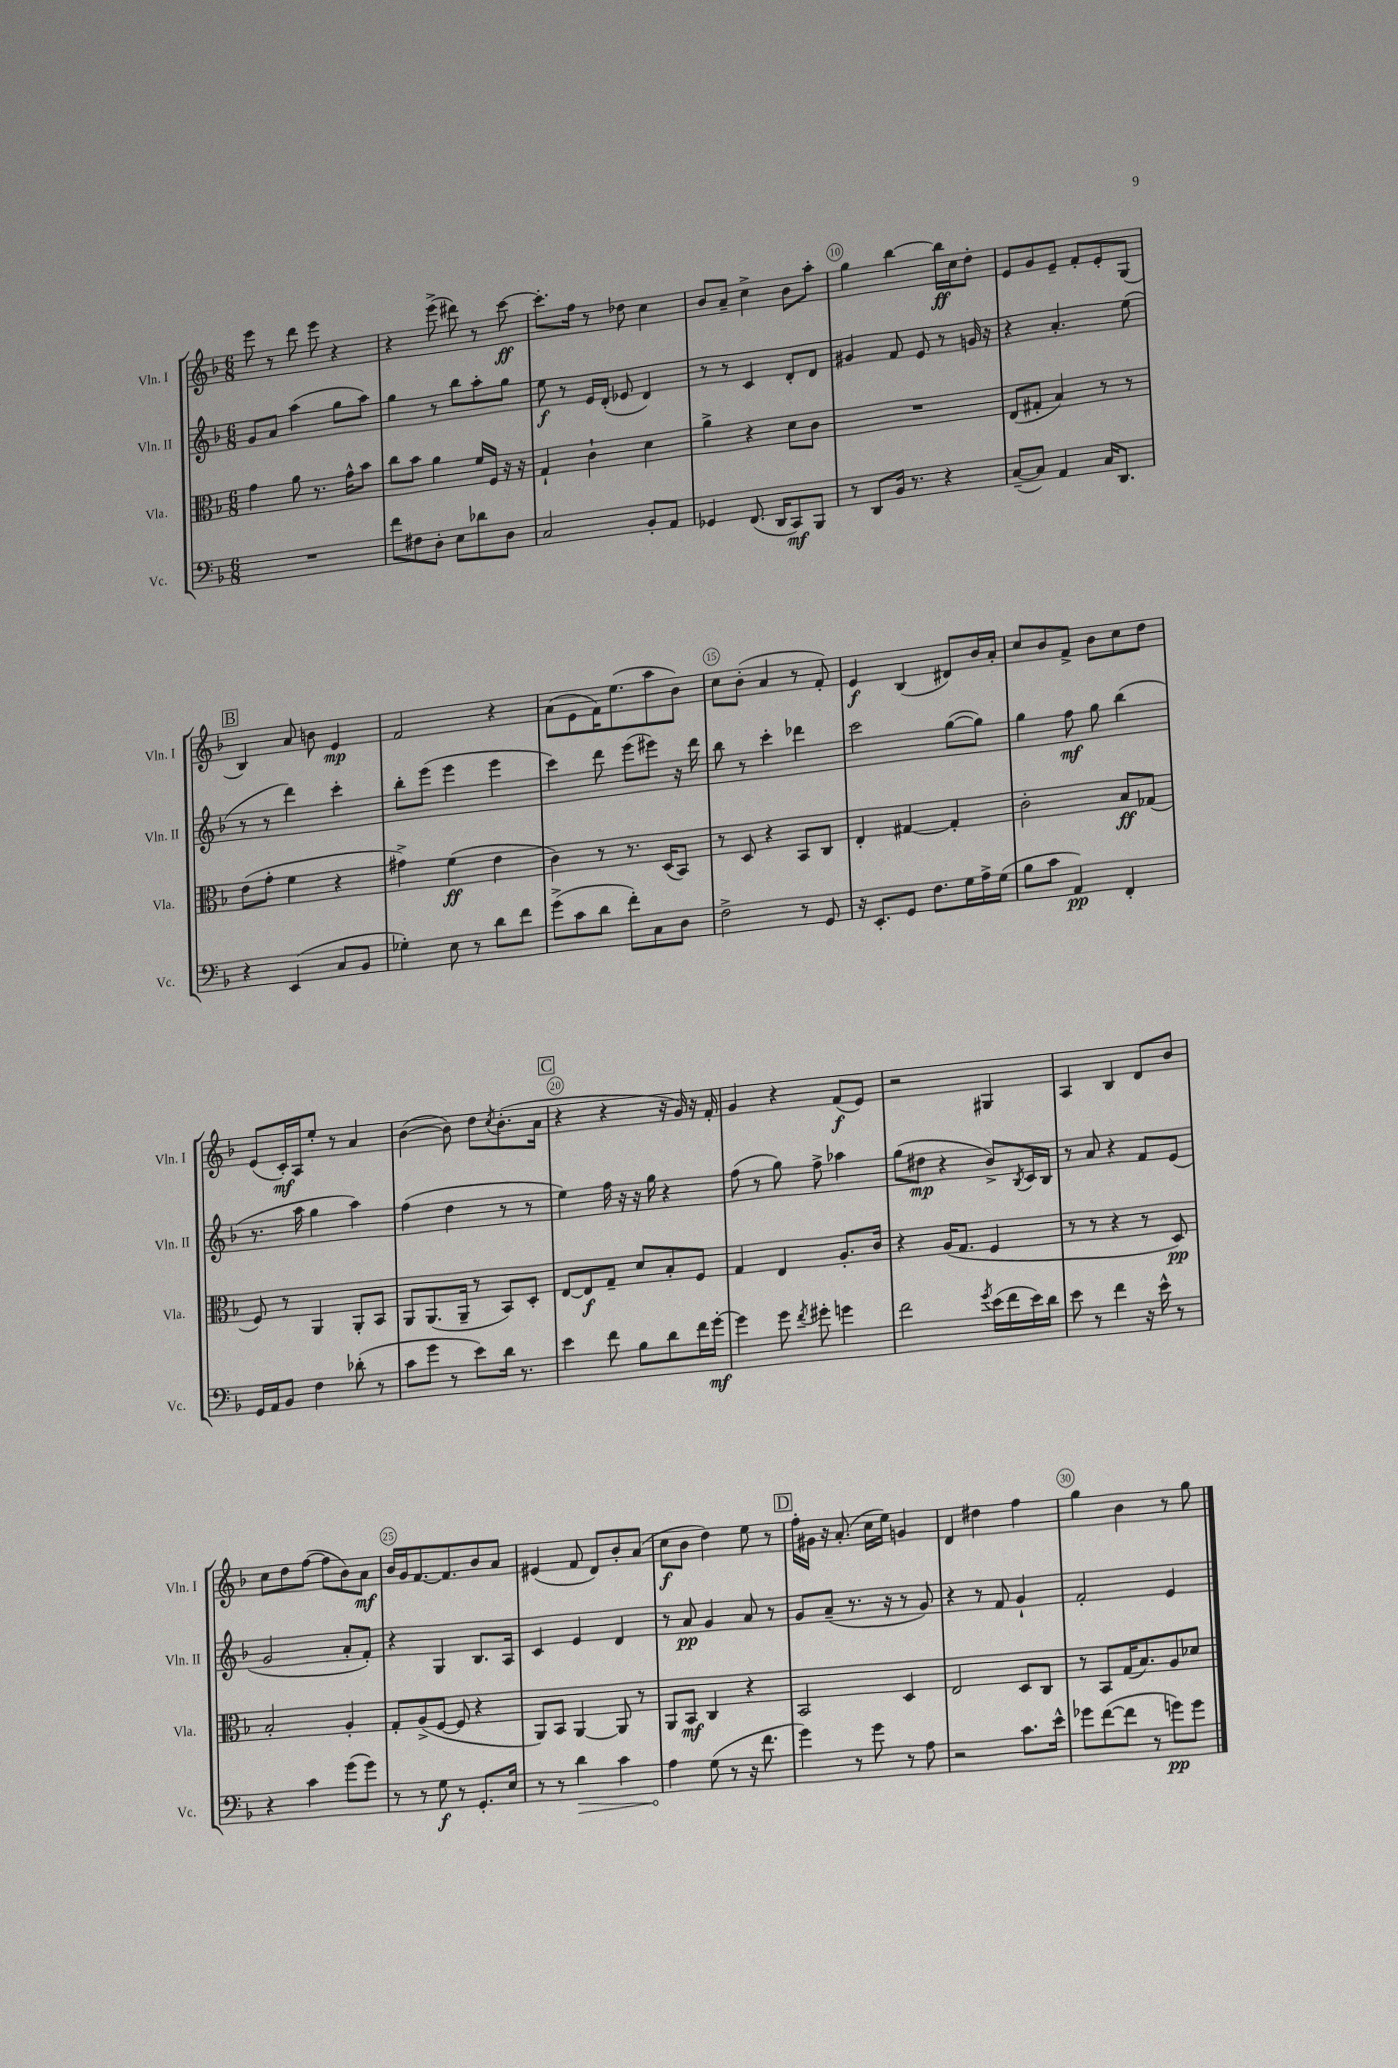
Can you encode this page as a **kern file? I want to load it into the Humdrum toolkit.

**kern	**kern	**kern	**kern
*staff4	*staff3	*staff2	*staff1
*clefF4	*clefC3	*clefG2	*clefG2
*k[b-]	*k[b-]	*k[b-]	*k[b-]
*M6/8	*M6/8	*M6/8	*M6/8
2.r	4g	8g	8eee
.	.	8a	8r
.	8a	(4aa	8ddd
.	8.r	.	8eee
.	.	8gg	4r
.	16g^^	.	.
.	8b-	8aa)	.
=	=	=	=
8f	8cc	4gg	4r
8F#	8b-	.	.
8D'	4a	8r	(8eee^
8E	.	8bb-	8ddd#)
8d-	16f	8aa'	8r
.	16F	.	.
8D	16r	8gg	[8ccc
.	16r	.	.
=	=	=	=
2C	4G`	8ee	8.ccc']
.	.	8r	.
.	.	.	16ff
.	4c`	16e	8r
.	.	(16d'	.
.	.	8e-	8dd-
8BB-'	4d	4d)	4cc
8AA	.	.	.
=	=	=	=
4GG-	4a^	8r	8b-
.	.	8r	8a~
(8.FF	4r	4c	4cc^
16DD	.	.	.
8CC)	8d	8d'	8b-
8BBB-	8c	8d	8aa'
=	=	=	=
8r	2.r	4g#	4gg
8DD	.	.	.
16BB-	.	8f	[4bb-
8.r	.	.	.
.	.	8e	.
4r	.	8r	16bb-]
.	.	.	16cc
.	.	16g	8dd'
.	.	16r	.
=	=	=	=
([8C~	(8E	4r	8e
8C])	8G#'	.	8g
4AA	4B-)	4.a'	8e~
.	.	.	8f'
16C	8r	.	8e'
8.DD	.	.	.
.	8r	(8ee	(8G
=	=	=	=
4r	(8e	8r	4B-)
.	8g'	8r	.
(4EE	4f	4ddd)	8a
.	.	.	8b
8C	4r	4ccc'	4e
8BB-	.	.	.
=	=	=	=
4G-')	4g#^)	8bb-'	2f
.	.	(8eee	.
8E	(4f	4eee	.
8r	.	.	.
8d	4e	4eee	4r
8f	.	.	.
=	=	=	=
(8g^	4c)	4ccc)	(8a
8c	.	.	8e
8d	8r	8ddd	16f)
.	.	.	(8.ee
8f')	8.r	(8eee	.
8C	.	8eee#)	8aa
.	(16D	.	.
8D	8BB-)	16r	8b-)
.	.	16ddd	.
=	=	=	=
2F^	8r	8bb-	8cc
.	8D	8r	(8b-'
.	4r	4ccc'	4a
8r	8BB-	4ddd-	8r
8GG	8C	.	8f')
=	=	=	=
16r	4E'	2ccc	4e
8.EE'	.	.	.
8GG	[4G#	.	(4B-
8.F	.	.	.
.	4G#']	([8gg	8d#)
16G	.	.	.
16A^	.	8gg])	16b-
(16G	.	.	16a'
=	=	=	=
8B-	2c'	4gg	8cc
8c	.	.	8b-
4AA)	.	8ff	8f^
.	.	8gg	8b-
4FF'	8B-	(4bb-	8cc
.	(8G-	.	8dd
=	=	=	=
16GG	8F)	8.r	(8e
16AA	.	.	.
8BB-	8r	.	16c')
.	.	16aa	16A
4F	4AA	4gg	8ee'
.	.	.	8r
(8d-'	8AA'	4aa)	4a
8r	8BB-	.	.
=	=	=	=
8c	8AA	(4ff	([4b-
8g	(8.AA	.	.
8r	.	4dd	8b-])
.	16AA~	.	.
8e)	8r	.	8dd
.	.	.	8qcc
16d	8BB-)	8r	(8.b-'
8.r	.	.	.
.	8D'	8r	.
.	.	.	16a
=	=	=	=
4e	[8E	4ee)	4r
.	8E]	.	.
8f	8G~	16ff	4r
.	.	16r	.
8B-	8d	16r	.
.	.	16gg	.
8d	8B-'	4r	16r
.	.	.	16g)
16f	8F	.	16r
[16g'	.	.	16f'
=	=	=	=
4g]	4G	(8ff	4g
.	.	8r	.
8g	4E	8gg)	4r
8qf	.	.	.
8g#'	.	8ff^	.
4g	8.A'	4aa-	(8f
.	.	.	8e)
.	16c	.	.
=	=	=	=
2f	4r	(8gg	2r
.	.	8dd#	.
.	(16A	4r	.
.	8.G	.	.
8qg	.	.	.
(16e	4F	8b-^)	4G#
16f	.	.	.
.	.	8qB-	.
16e)	.	16c	.
16d	.	16B-	.
=	=	=	=
8e	8r	8r	4A
8r	8r	8a	.
4f	4r	4r	4B-
16r	8r	8f	8d
16e^^	.	.	.
8r	8D)	(8e	8b-
=	=	=	=
4r	2B-'	2g	8cc
.	.	.	8dd
4c	.	.	([8ff
.	.	.	8ff]
(8g	4A'	8a'	8b-)
8g)	.	8f')	8a
=	=	=	=
8r	8G'	4r	16b-
.	.	.	16g
8r	(8A^	.	[8.f
8G	[8F	4G	.
.	.	.	8.f]
8r	8F]	.	.
8.GG'	4r	8.B-	8b-
.	.	.	8a
16E	.	16A	.
=	=	=	=
8r	8AA)	4c	(4e#
8r	8BB-	.	.
4d	[4AA	4e	8f
.	.	.	8d)
4c	8AA]	4d	8b-'
.	8r	.	(8a
=	=	=	=
4A	8AA	8r	8cc
.	8BB-	8a	8b-
(8G	4C	4g	4dd)
8r	.	.	.
16r	4r	8a	8ee
8.f	.	.	.
.	.	8r	8r
=	=	=	=
4g)	2BB-	8g	16ff'
.	.	.	16g#
.	.	(8a~	16r
.	.	.	(8.a'
8r	.	8.r	.
8g	.	.	16cc
.	.	16r	16ee)
8r	4D	8r	4g
8A	.	8g)	.
=	=	=	=
2r	2E	4r	4d
.	.	8r	4dd#
.	.	8f	.
8.c	8D	4g`	4ff
.	8C	.	.
16e^^	.	.	.
=	=	=	=
8g-	8r	2f'	4gg
([8f	8BB-	.	.
8f]	(16G	.	4b-
.	8.B-)	.	.
8r	.	.	.
8g)	8A	4e	8r
8g	8d-	.	8gg
==	==	==	==
*-	*-	*-	*-
